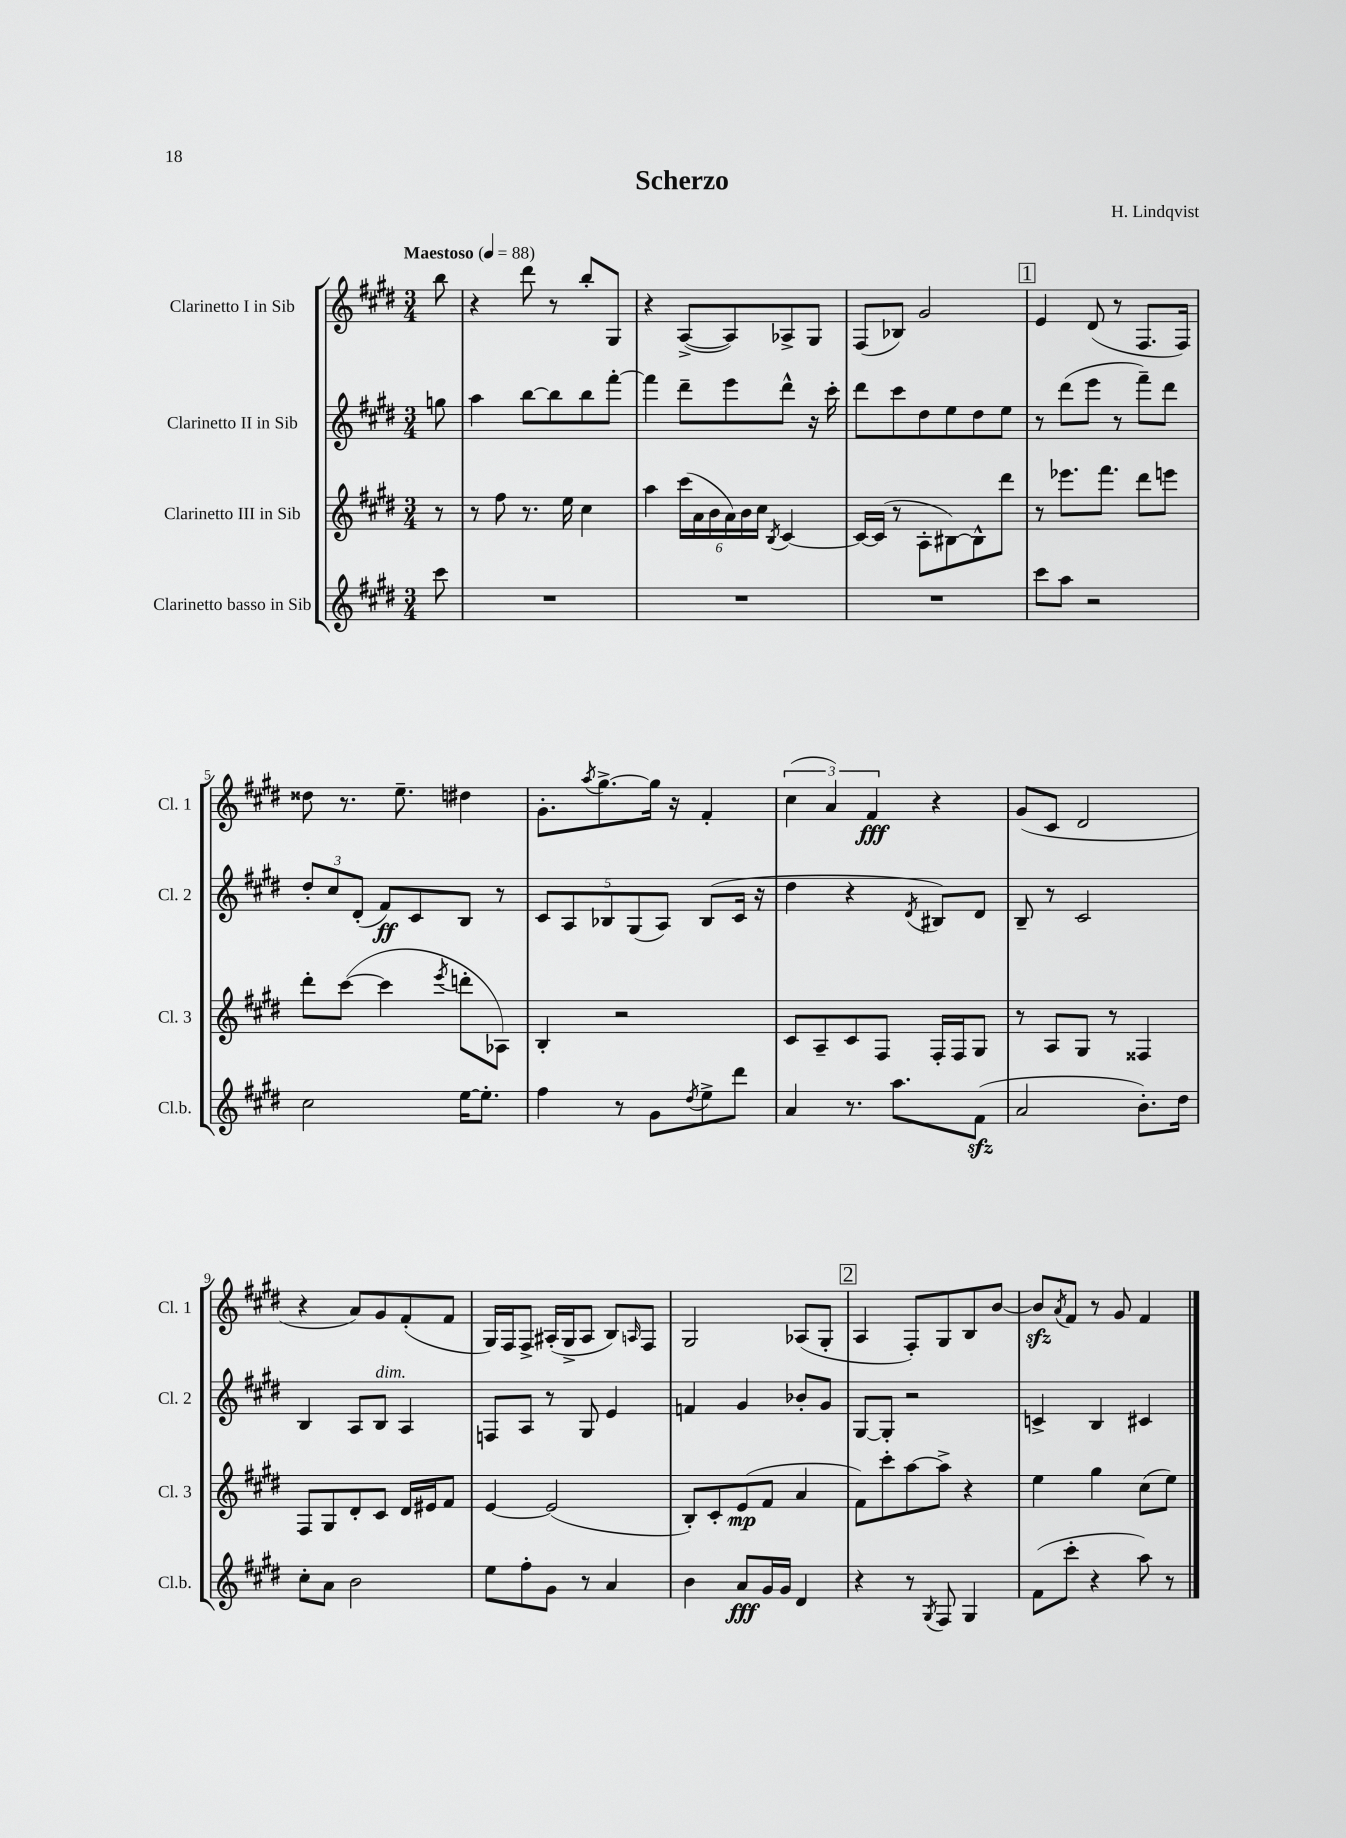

**kern	**kern	**kern	**kern
*staff4	*staff3	*staff2	*staff1
*clefG2	*clefG2	*clefG2	*clefG2
*k[f#c#g#d#]	*k[f#c#g#d#]	*k[f#c#g#d#]	*k[f#c#g#d#]
*M3/4	*M3/4	*M3/4	*M3/4
*MM88	*MM88	*MM88	*MM88
8ccc#	8r	8gg	8bb
=	=	=	=
2.r	8r	4aa	4r
.	8ff#	.	.
.	8.r	[8bb	8ddd#
.	.	8bb]	8r
.	16ee	.	.
.	4cc#	8bb	8bb'
.	.	[8fff#'	8G#
=	=	=	=
2.r	4aa	4fff#]	4r
.	(24ccc#	8ddd#~	([8A^
.	24a	.	.
.	24b	.	.
.	24a)	8eee	8A])
.	24b	.	.
.	24cc#	.	.
.	8qB	.	.
.	[4c#	8ddd#^^	8A-^
.	.	16r	8G#
.	.	16ccc#'	.
=	=	=	=
2.r	16c#_	8ddd#	(8F#
.	(16c#]	.	.
.	8r	8ccc#	8B-)
.	8A'	8dd#	2g#
.	[8B#)	8ee	.
.	8B#^^]	8dd#	.
.	8ddd#	8ee	.
=	=	=	=
8ccc#	8r	8r	4e
8aa	8.eee-	(8ddd#	.
2r	.	8eee	(8d#
.	8.fff#	.	.
.	.	8r	8r
.	8ddd#	8fff#~)	8.F#
.	8eee	8ddd#	.
.	.	.	16F#)
=	=	=	=
2cc#	8ddd#'	12dd#'	8dd##
.	.	12cc#	.
.	([8ccc#	.	8.r
.	.	(12d#'	.
.	4ccc#]	8f#)	.
.	.	.	8.ee~
.	.	8c#	.
.	8qeee	.	.
[16ee	8ddd'	8B	4dd#
8.ee']	.	.	.
.	8A-)	8r	.
=	=	=	=
4ff#	4B'	10c#	8.g#'
.	.	10A	.
.	.	.	8qaa
.	.	.	[8.gg#^
.	.	10B-	.
8r	2r	.	.
.	.	(10G#	.
8g#	.	.	16gg#]
.	.	10A)	.
.	.	.	16r
8qdd#	.	.	.
8ee^	.	(8B-	4f#'
8ddd#	.	16c#	.
.	.	16r	.
=	=	=	=
4a	8c#	4dd#	(6cc#
.	8A~	.	.
.	.	.	6a)
8.r	8c#	4r	.
.	.	.	6f#
.	8F#	.	.
8.aa	.	.	.
.	.	8qd#	.
.	16F#'	8B#)	4r
.	16F#	.	.
(8f#	8G#	8d#	.
=	=	=	=
2a	8r	8B~	(8g#
.	8A	8r	8c#
.	8G#	2c#	2d#
.	8r	.	.
8.b')	4F##	.	.
16dd#	.	.	.
=	=	=	=
8cc#'	8F#	4B	4r
8a	8G#	.	.
2b	8d#'	8A	8a)
.	8c#	8B	8g#
.	16d#	4A	(8f#'
.	16e#	.	.
.	8f#	.	8f#
=	=	=	=
8ee	[4e	8F	16G#)
.	.	.	16F#
8ff#'	.	8A	8F#^
8g#	(2e]	8r	(16A#'
.	.	.	16G#^
8r	.	8G#	8A#
4a	.	4e	8B)
.	.	.	16qqA
.	.	.	8F#
=	=	=	=
4b	8B')	4f	2G#
.	8c#'	.	.
8a	(8e	4g#	.
16g#	8f#	.	.
16g#	.	.	.
4d#	4a	8b-'	(8A-
.	.	8g#	8G#'
=	=	=	=
4r	8f#)	[8G#	4A
.	8ccc#'	8G#']	.
8r	[8aa	2r	8F#')
8qG#	.	.	.
8F#	8aa^]	.	8G#
4G#	4r	.	8B
.	.	.	[8b
=	=	=	=
(8f#	4ee	4c^	8b]
.	.	.	8qa
8ccc#'	.	.	8f#
4r	4gg#	4B	8r
.	.	.	8g#
8aa)	(8cc#	4c#	4f#
8r	8ee)	.	.
==	==	==	==
*-	*-	*-	*-
